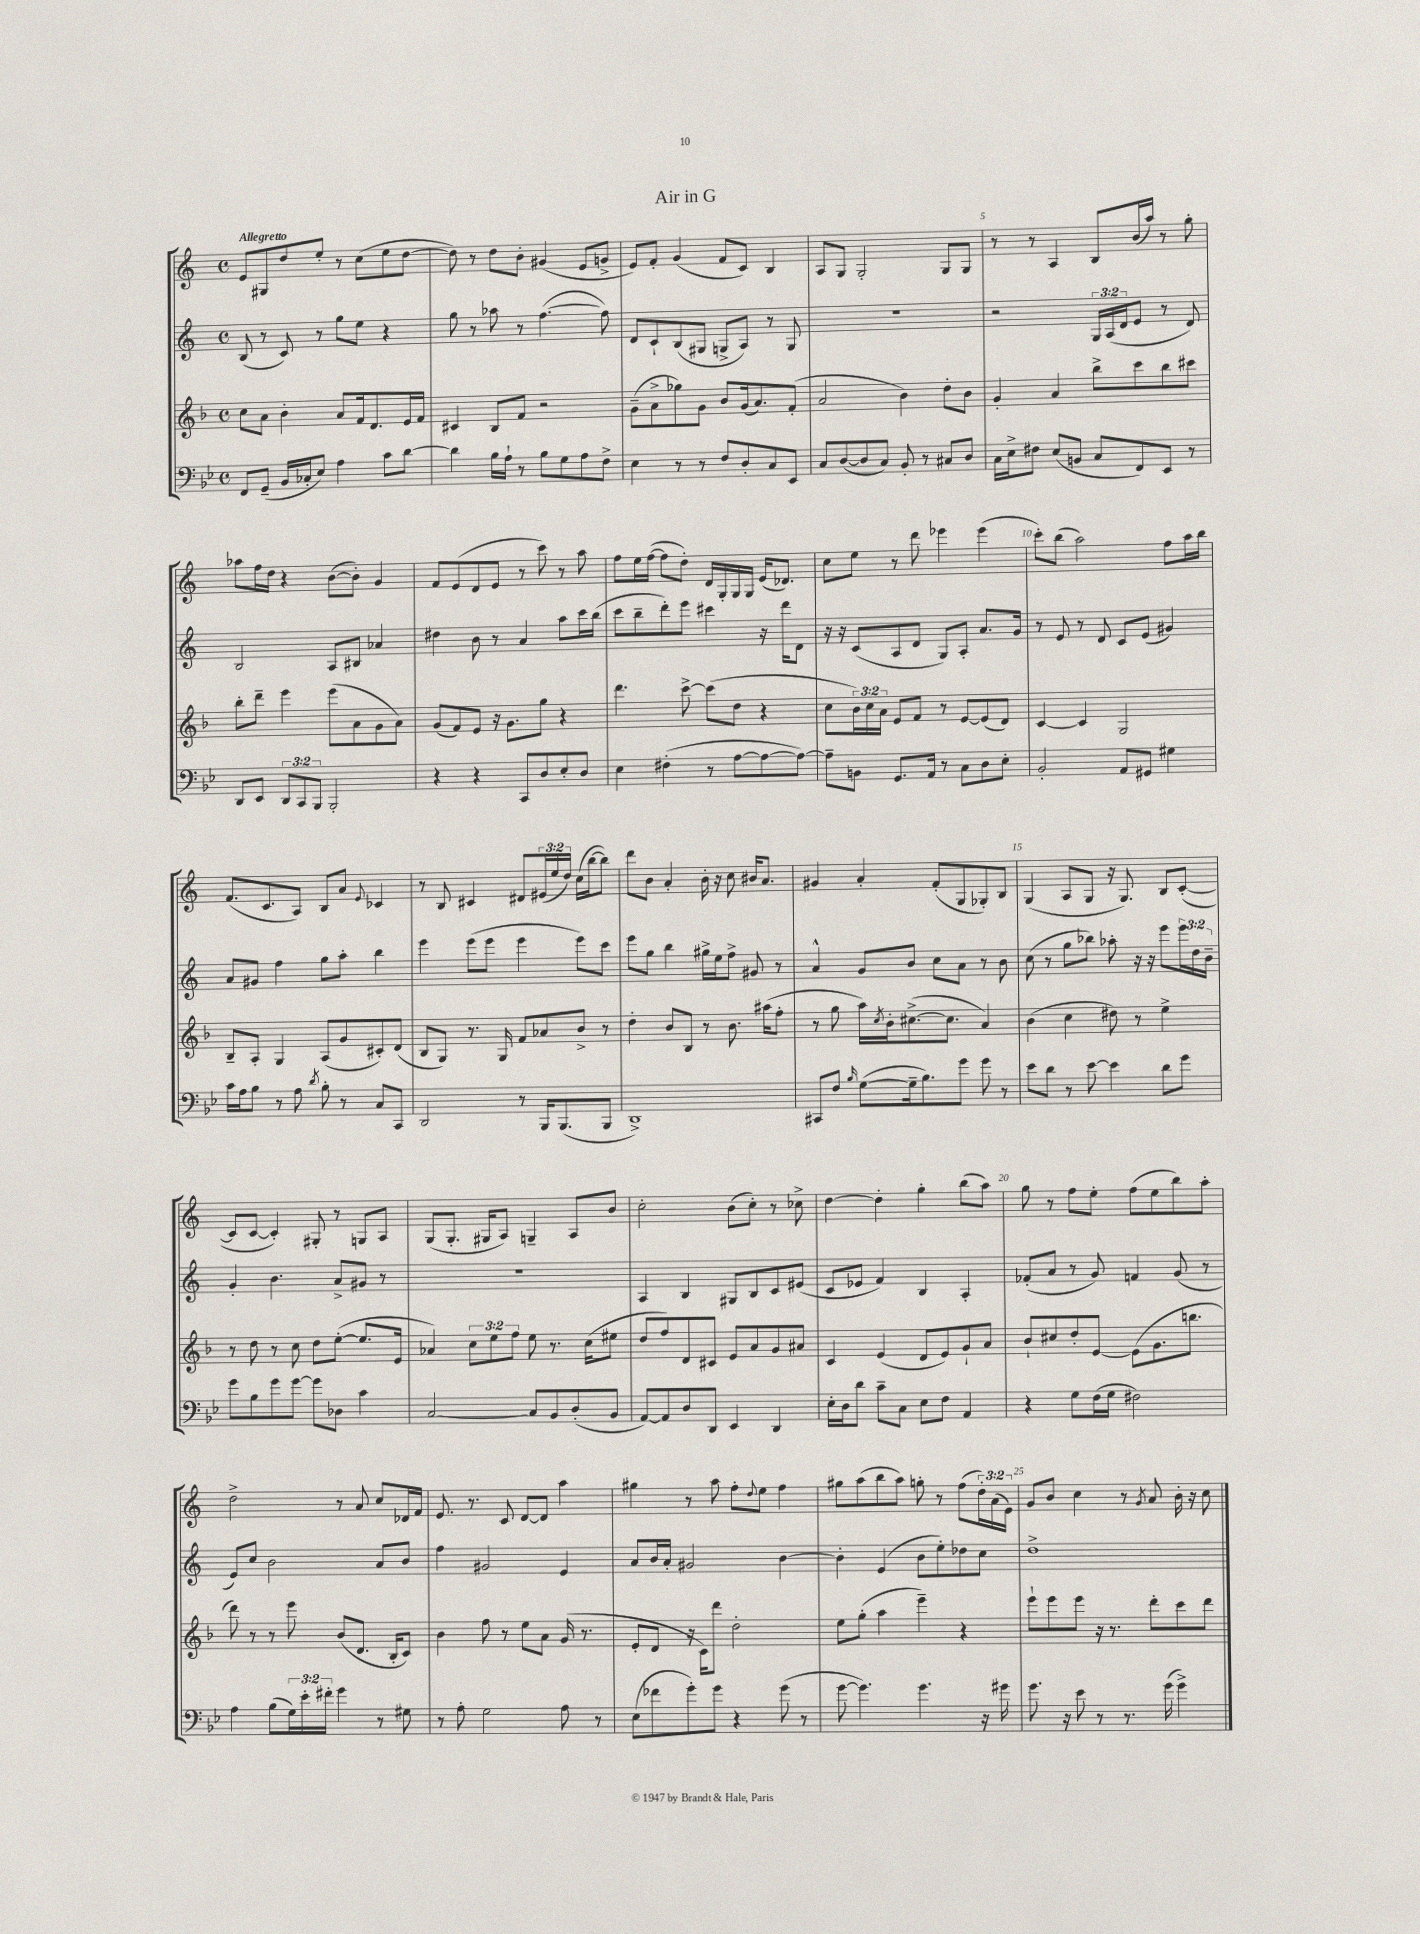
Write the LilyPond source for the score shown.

\header { title = "Air in G" }
<<
\new StaffGroup <<
\new Staff = "s0" {
    \clef treble \key c \major \defaultTimeSignature \time 4/4 \override Staff.TupletNumber.text = #tuplet-number::calc-fraction-text \tempo "Allegretto"
    e'8 gis8 d''8 e''8-. r8 c''8( e''8 d''8~ |
    d''8) r8 d''8 b'8-. gis'4( e'8 g'8-> |
    e'8) f'8-. g'4( f'8 c'8) b4 |
    a8 g8 g2-. g8 g8 |
    r8 r8 a4 b8 b'16( a''16) r8 g''8-. |
    aes''8 f''16 d''16 r4 b'8~( b'8-.) g'4 |
    f'8 e'8( d'8 e'8 r8 c'''8) r8 a''8 |
    f''8 e''16 f''16~( f''8 d''8-.) d'16 g16-. g16 g16 e'16( des'8.) |
    c''8 e''8 r8 d'''8 ees'''4 ees'''4( |
    c'''8-.) b''8( a''2) f''8 a''16 b''16 |
    f'8.( c'8. a8) b8 a'8 \appoggiatura { e'8 } ces'4 |
    r8 b8 cis'4 dis'8 \tuplet 3/2 { eis'16( e''16 d''16) } c''16( b''16~ b''8) |
    d'''8 b'8 a'4-. b'16-. r16 c''8 bis'16 a'8. |
    gis'4 a'4-. f'8-.( g8 ges8-.) b8 |
    g4( a8 g8 r16 g8.) b8 c'8~-.( |
    c'8 c'8~ c'4-.) gis8-. r8 g8 a8 |
    g8( g8.-. gis16 a8) g4-- a8 b'8 |
    c''2-. b'8( c''8-.) r8 ces''8-> |
    d''4~ d''4-. g''4-. b''8( a''8) |
    g''8 r8 f''8 e''8-. f''8( e''8 b''8) a''8-. |
    d''2-> r8 a'8 c''8 des'16 f'16 |
    e'8. r8. c'8 d'8~ d'8 a''4 |
    gis''4 r8 a''8 f''8-. \appoggiatura { d''8 } e''8 f''4 |
    gis''8 a''8( b''8 a''8) g''8-. r8 f''8( \tuplet 3/2 { d''16-.) a'16( e'16) } |
    g'8 b'8 c''4 r8 \acciaccatura { g'8 } a'8 b'16-. r16 c''8 \bar "|." |
}
\new Staff = "s1" {
    \clef treble \key c \major \defaultTimeSignature \time 4/4 \override Staff.TupletNumber.text = #tuplet-number::calc-fraction-text
    b8( r8 c'8) r8 g''8 e''8 r4 |
    g''8 r8 aes''8 r8 f''4.~( f''8) |
    d'8 c'8-! b8( gis8 g8-> a8) r8 g8 |
    r1 |
    r2 \tuplet 3/2 { g16 a16( d'16 } e'8 r8 d'8) |
    b2 a8 bis8 aes'4 |
    dis''4 b'8 r8 a'4 a''8 c'''16 b''16( |
    c'''8 b''8-- d'''8-.) e'''8 cis'''4 r16 d'''16 d'8 |
    r16 r16 c'8( a8 d'8 g8) a8-. a'8. g'16 |
    r8 e'8 r8 d'8 c'8 e'8( gis'4) |
    a'8 gis'8 f''4 g''8 a''8-. b''4 |
    e'''4 e'''8( e'''8 e'''4 e'''8) c'''8 |
    e'''8 g''8 b''4 gis''16-> e''16 f''8-> gis'8 r8 |
    a'4-^ g'8 b'8 c''8 a'8 r8 b'8 |
    c''8( r8 g''8 bes''8) aes''8-. r16 r16 e'''8 \tuplet 3/2 { e'''16 d''16 b'16-- } |
    g'4-. b'4. a'8-> gis'8 r8 |
    R1 |
    a4 b4 gis8 b8 c'8 eis'8( |
    c'8 ees'8 f'4) b4 a4-. |
    fes'8-.( a'8 r8 g'8) f'4 g'8( r8 |
    e'8) c''8 b'2 a'8 b'8 |
    f''4 gis'2 e'4 |
    a'8 b'16 a'16-. gis'2 b'4~ |
    b'4-. e'4( b'8 e''8-.) des''8 c''8 |
    d''1-> \bar "|." |
}
\new Staff = "s2" {
    \clef treble \key f \major \defaultTimeSignature \time 4/4 \override Staff.TupletNumber.text = #tuplet-number::calc-fraction-text
    c''8 a'8 bes'4-. a'8 f'16 d'8. e'16 f'16 |
    cis'4 bes8 f'8 r2 |
    g'8--( a'8-> ges''8) g'8 bes'8 g'16( a'8.) f'8-.( |
    a'2 bes'4) d''8-. bes'8 |
    g'4-. a'4 bes''8-> c'''8 bes''8 cis'''8 |
    bes''8-. d'''8-- e'''4 e'''8( a'8 g'8 a'8) |
    g'8( f'8) e'8 r16 g'8. g''8 r4 |
    d'''4. c'''8~-> c'''8( d''8 r4 |
    c''8 \tuplet 3/2 { bes'16) c''16 a'16 } e'8 f'8 r8 e'8~ e'8( d'8) |
    c'4~ c'4 g2 |
    bes8-- a8-. g4 a8( g'8 cis'8-.) d'8( |
    bes8 g8) r8. g16 f'8 aes'8 bes'8-> r8 |
    d''4-. bes'8 bes8 r8 bes'8. ais''16( f''8-. |
    r8 g''8 a''16) \acciaccatura { c''8 } bes'16-. cis''8.~->( cis''8. a'4) |
    bes'4( c''4 dis''8) r8 e''4-> |
    r8 d''8 r8 c''8 d''8 e''8~-.( e''8. e'16 |
    aes'4) \tuplet 3/2 { c''8 e''8 f''8 } e''8 r8. c''16( eis''8 |
    d''8 f''8) d'8 cis'8 e'8 a'8 g'8 ais'8 |
    c'4 e'4( d'8 e'8) g'8-! a'8 |
    bes'8-! cis''8 d''8-. e'8~ e'8( g'8. b''8. |
    d'''8) r8 r8 e'''8 bes'8( d'8. bes16-. c'8) |
    bes'4 f''8 r8 e''8 a'8 g'16( r8. |
    e'8-. d'8 r16 c'16) d'''8 d''2-. |
    e''8 g''8-.( a''4 e'''4--) r4 |
    e'''8-! e'''8 e'''8 r16 r8. d'''8-. c'''8 d'''8 \bar "|." |
}
\new Staff = "s3" {
    \clef bass \key bes \major \defaultTimeSignature \time 4/4 \override Staff.TupletNumber.text = #tuplet-number::calc-fraction-text
    f,8 g,8--( bes,16 ces16-. ees8) a4 c'8 d'8~ |
    d'4 bes16 a16-! r8 bes8 g8 a8 f8-> |
    ees4 r8 r8 f8 d8-. c8 ees,8 |
    c8 d8~( d8 c8) bes,8-. r8 cis8 d8 |
    c16 ees16-> fis8 ees8( b,8 c8 f,8) ees,8 r8 |
    d,8 ees,8 \tuplet 3/2 { d,8 c,8 bes,,8 } bes,,2-. |
    r4 r4 c,8 d8 ees8-. d8 |
    ees4 fis4-.( r8 a8~ a8~ a8~) |
    a8-- b,8 g,8. a,16 r8 c8 d8 ees8-. |
    bes,2-. a,8 gis,8 gis4 |
    c'16 a16 bes8 r8 a8 \acciaccatura { d'8 } bes8-. r8 c8 c,8 |
    d,2 r8 bes,,16 bes,,8.( bes,,8 |
    d,1->) |
    cis,8 f8 \grace { bes16 } g8~( g16-- bes8.) g'8 g'8 r8 |
    ees'8 d'8 r8 ees'8~ ees'4 d'8 g'8 |
    g'8 bes8 g'8 g'8~ g'8 des8 c'4 |
    c2~ c8 bes,8 d8-.( bes,8 |
    a,8~) a,8 d8 d,8 ees,4 d,4 |
    ees16-. d16 d'8 c'8-- c8 ees8 f8 a,4 |
    r4 g8 f16( g16 fis2) |
    a4 bes8( \tuplet 3/2 { g16) ees'16-. fis'16-. } g'4 r8 gis8 |
    r8 a8-. g2 a8 r8 |
    ees8( fes'8 g'8-.) g'8 r4 g'8( r8 |
    g'8~ g'4.) g'4. r16 gis'16 |
    g'8. r16 ees'8 r8 r8. g'16( g'4->) \bar "|." |
}
>>
>>
\layout { \context { \Score \override BarNumber.break-visibility = ##(#f #t #t) barNumberVisibility = #(every-nth-bar-number-visible 5) } }
